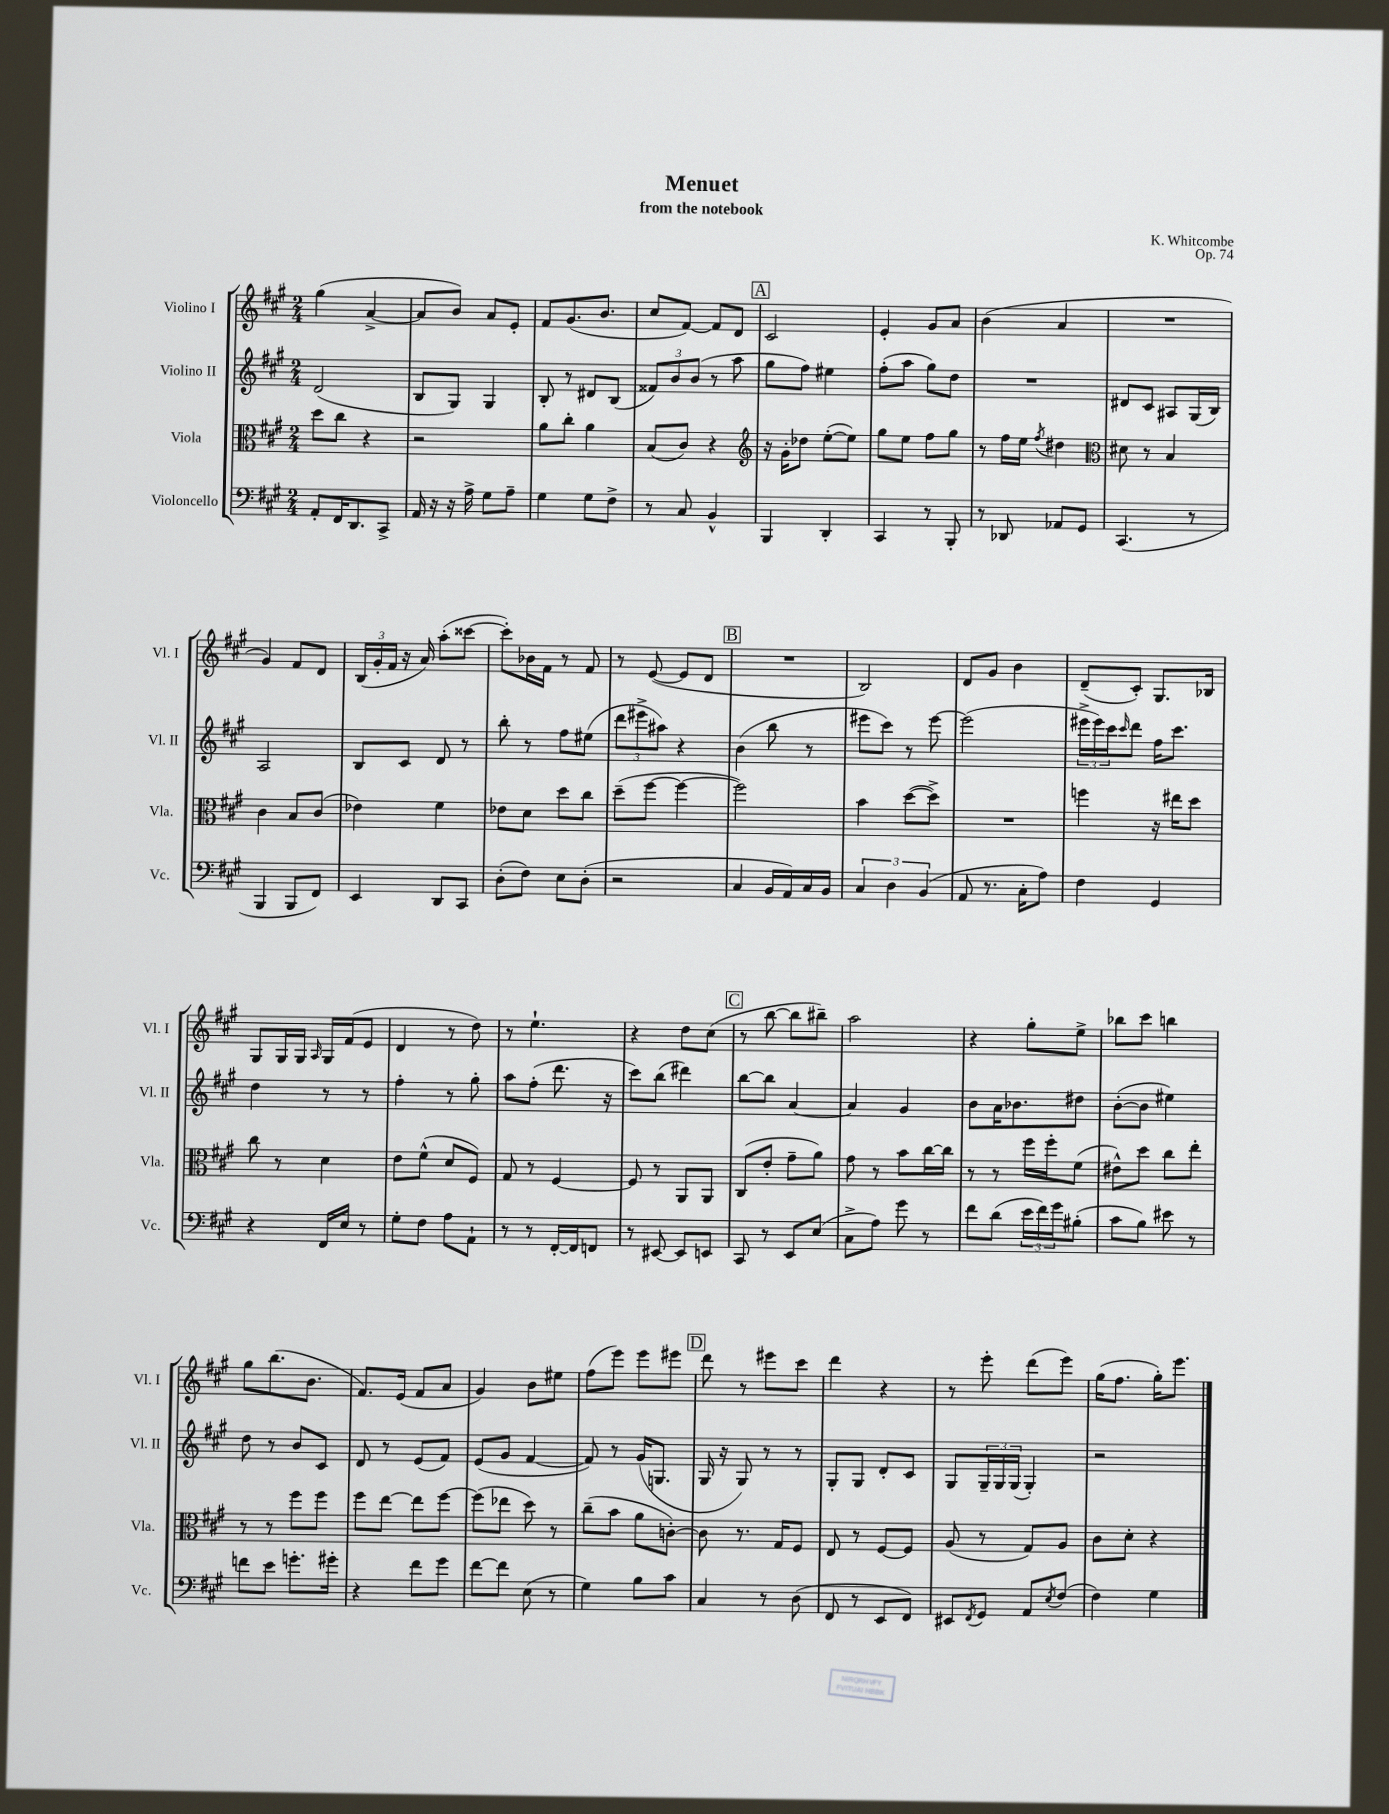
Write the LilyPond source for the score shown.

\header { title = "Menuet" composer = "K. Whitcombe" subtitle = "from the notebook" opus = "Op. 74" }
<<
\new StaffGroup <<
\new Staff = "s0" \with { instrumentName = "Violino I" shortInstrumentName = "Vl. I" } {
    \clef treble \key a \major \numericTimeSignature \time 2/4
    gis''4( a'4~-> |
    a'8 b'8) a'8 e'8-. |
    fis'8 gis'8.( b'8. |
    cis''8 fis'8~) fis'8 d'8 |
    \mark \markup { \box "A" } cis'2 |
    e'4-. gis'8 a'8 |
    b'4( a'4 |
    R2 |
    gis'4) fis'8 d'8 |
    \tuplet 3/2 { b16( gis'16-. fis'16 } r16 a'16) a''8-.( cisis'''8~ |
    cisis'''8-.) bes'16 fis'16 r8 fis'8 |
    r8 e'8~( e'8 d'8 |
    \mark \markup { \box "B" } R2 |
    b2) |
    d'8 gis'8 b'4 |
    d'8--( cis'8-.) gis8. bes16 |
    gis8 gis16 gis16 \grace { a16 } gis16 fis'16( e'8 |
    d'4 r8 d''8) |
    r8 e''4.-! |
    r4 d''8 cis''8( |
    \mark \markup { \box "C" } r8 b''8~ b''8 bis''8--) |
    a''2 |
    r4 gis''8-. e''8-> |
    bes''8 cis'''8 b''4 |
    gis''8 b''8.( b'8. |
    fis'8.) e'16( fis'8 a'8 |
    gis'4) b'8 eis''8 |
    fis''8( e'''8) e'''8 eis'''8 |
    \mark \markup { \box "D" } d'''8 r8 eis'''8 cis'''8 |
    d'''4 r4 |
    r8 e'''8-. d'''8( e'''8) |
    gis''16( fis''8. gis''16-.) e'''8. \bar "|." |
}
\new Staff = "s1" \with { instrumentName = "Violino II" shortInstrumentName = "Vl. II" } {
    \clef treble \key a \major \numericTimeSignature \time 2/4
    d'2( |
    b8 gis8) gis4 |
    b8-. r8 dis'8 b8( |
    \tuplet 3/2 { fisis'8) b'8 b'8( } r8 a''8 |
    \mark \markup { \box "A" } gis''8 fis''8) eis''4 |
    fis''8-.( a''8 gis''8) d''8 |
    R2 |
    dis'8 cis'8 ais8 gis16( b16) |
    a2 |
    b8 cis'8 d'8 r8 |
    b''8-. r8 fis''8 eis''8( |
    \tuplet 3/2 { d'''8 eis'''8-> ais''8) } r4 |
    \mark \markup { \box "B" } b'4( b''8 r8 |
    eis'''8 cis'''8) r8 eis'''8~ |
    eis'''2( |
    \tuplet 3/2 { eis'''16-> eis'''16) cis'''16 } \grace { cis'''16 } d'''8 fis''16 cis'''8. |
    d''4 r8 r8 |
    fis''4-. r8 gis''8-. |
    a''8 fis''8-.( d'''8. r16 |
    cis'''8) b''8( dis'''4) |
    \mark \markup { \box "C" } b''8~ b''8 a'4~ |
    a'4 gis'4 |
    b'8 a'16 bes'8. dis''8 |
    b'8~-.( b'8 eis''4) |
    d''8 r8 b'8 cis'8 |
    d'8 r8 e'8( fis'8) |
    e'8( gis'8 fis'4~ |
    fis'8) r8 gis'16( g8. |
    \mark \markup { \box "D" } gis16 r16 gis8) r8 r8 |
    gis8-. gis8 d'8-. cis'8 |
    gis8 \tuplet 3/2 { gis16-- gis16 gis16( } gis4-.) |
    r2 \bar "|." |
}
\new Staff = "s2" \with { instrumentName = "Viola" shortInstrumentName = "Vla." } {
    \clef alto \key a \major \numericTimeSignature \time 2/4
    d''8 cis''8 r4 |
    r2 |
    a'8 cis''8-. a'4 |
    b8( cis'8) r4 |
    \mark \markup { \box "A" } \clef treble r16 gis'16-. des''8 e''8~-.( e''8) |
    gis''8 e''8 fis''8 gis''8 |
    r8 fis''16 e''16 \acciaccatura { fis''8 } dis''4 |
    \clef alto dis'8 r8 b4 |
    cis'4 b8 cis'8( |
    ees'4) fis'4 |
    ees'8 d'8 d''8 cis''8 |
    d''8--( fis''8~ fis''4~ |
    \mark \markup { \box "B" } fis''2) |
    b'4 d''8~( d''8->) |
    R2 |
    f''4 r16 eis''16 d''8 |
    cis''8 r8 d'4 |
    e'8 fis'8-^( d'8 fis8) |
    gis8 r8 fis4~ |
    fis8 r8 a,8 a,8 |
    \mark \markup { \box "C" } cis8( e'8-. gis'8-- a'8) |
    gis'8 r8 b'8 cis''16~ cis''16 |
    r8 r8 fis''16 fis''16-. fis'8( |
    eis'8-^) d''8 cis''8 e''8-. |
    r8 r8 fis''8 fis''8 |
    fis''8 e''8~ e''8 fis''8~ |
    fis''8( ees''8 d''8) r8 |
    cis''8--( b'8 a'8 c'8~-.) |
    \mark \markup { \box "D" } c'8 r8. gis16 fis8 |
    e8 r8 fis8~ fis8 |
    a8( r8 gis8) a8 |
    cis'8 d'8-. r4 \bar "|." |
}
\new Staff = "s3" \with { instrumentName = "Violoncello" shortInstrumentName = "Vc." } {
    \clef bass \key a \major \numericTimeSignature \time 2/4
    a,8-. fis,16 d,8. cis,8-> |
    a,16 r16 r16 a16-> gis8 a8-- |
    gis4 gis8 fis8-> |
    r8 cis8 b,4-^ |
    \mark \markup { \box "A" } b,,4 d,4-. |
    cis,4 r8 b,,8-. |
    r8 des,8 aes,8 gis,8 |
    cis,4.( r8 |
    b,,4 b,,8 fis,8) |
    e,4 d,8 cis,8 |
    d8-.( fis8) e8 d8-.( |
    r2 |
    \mark \markup { \box "B" } cis4 b,16 a,16) cis16 b,16 |
    \tuplet 3/2 { cis4 d4 b,4( } |
    a,8 r8. cis16-. a8) |
    fis4 gis,4 |
    r4 fis,16 e16 r8 |
    gis8-. fis8 a8 a,8-! |
    r8 r8 fis,16~-. fis,16 f,8 |
    r8 eis,8~ eis,8 e,8 |
    \mark \markup { \box "C" } cis,8 r8 e,8 e8( |
    cis8-> a8) gis'8 r8 |
    fis'8 d'8( \tuplet 3/2 { e'16 fis'16) gis'16 } bis8-.( |
    cis'8 b8) eis'8 r8 |
    f'8 e'8 g'8.-. gis'16-. |
    r4 fis'8 gis'8 |
    fis'8~ fis'8 e8( r8 |
    gis4) b8 cis'8 |
    \mark \markup { \box "D" } cis4 r8 d8( |
    fis,8 r8 e,8 fis,8) |
    eis,8 \acciaccatura { fis,8 } gis,8 a,8 \acciaccatura { e8 } fis8( |
    fis4) gis4 \bar "|." |
}
>>
>>
\layout { \context { \Score \remove "Bar_number_engraver" } }
